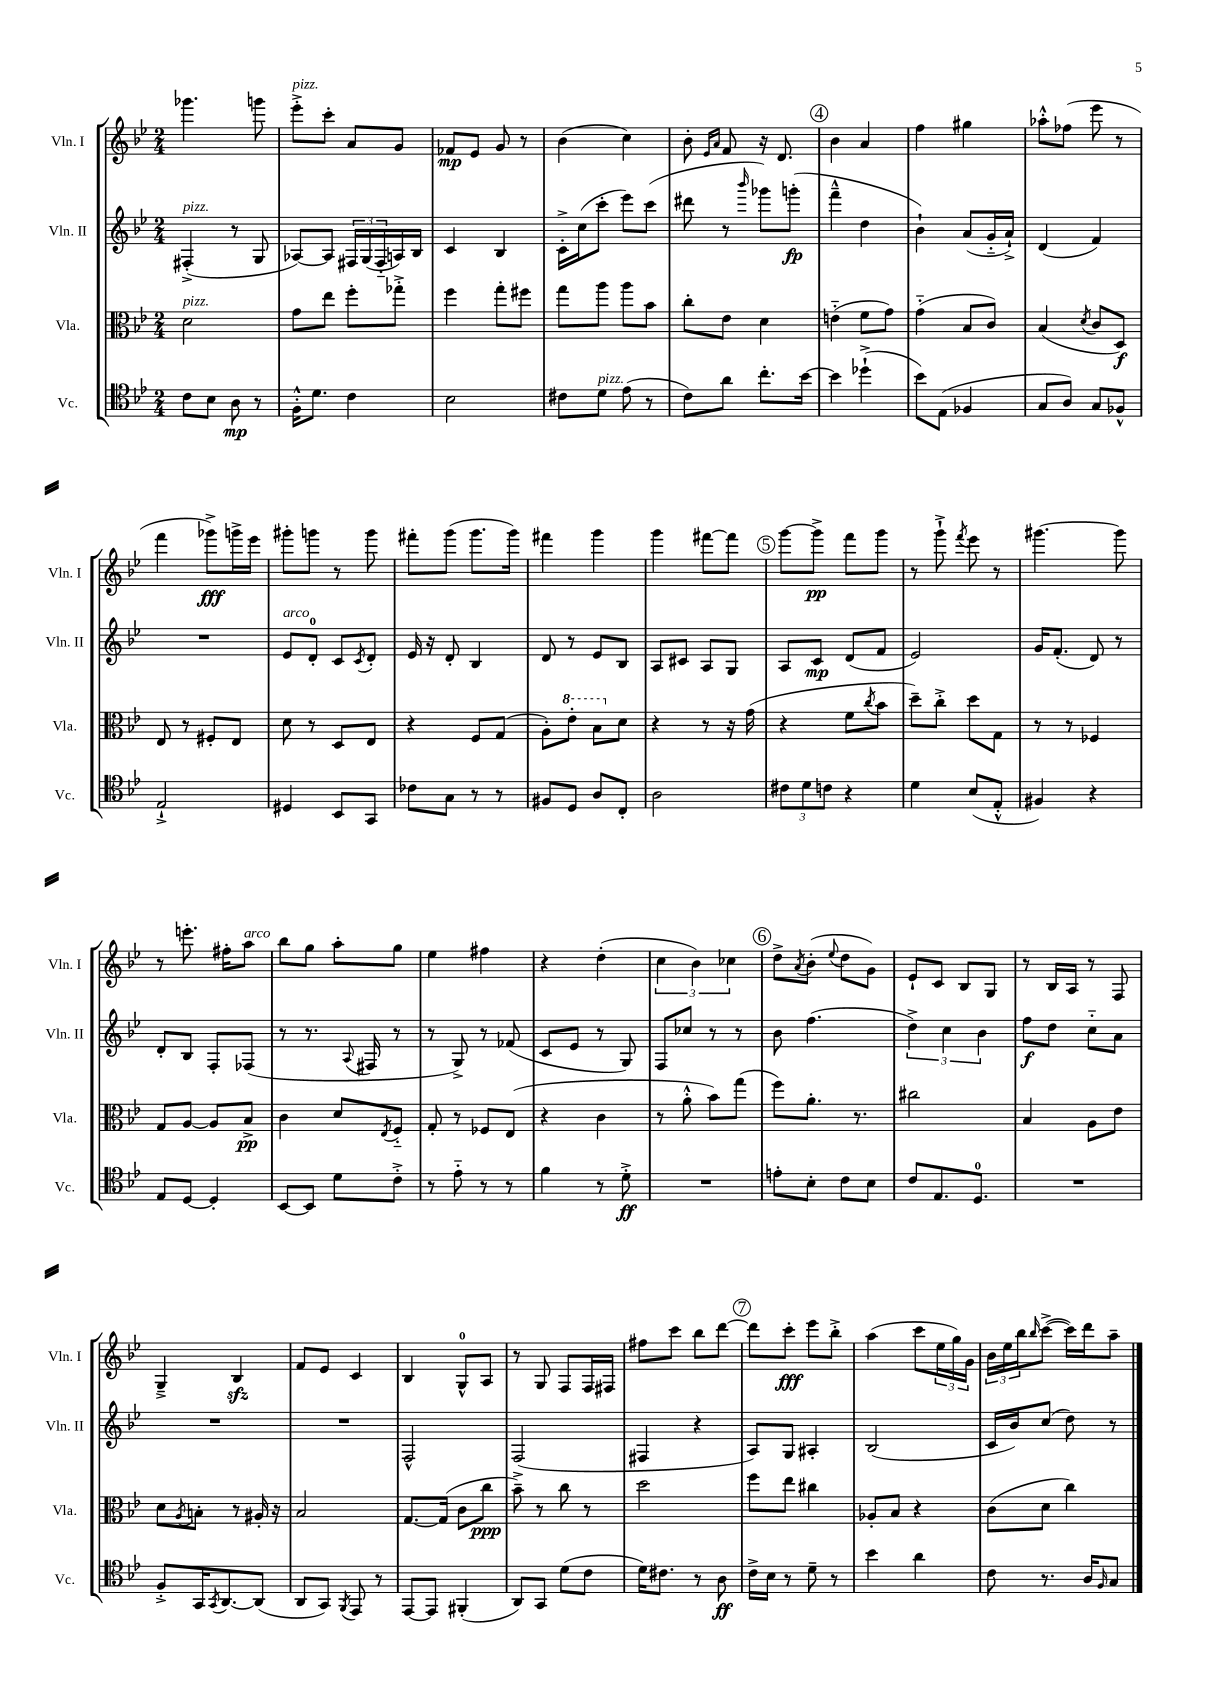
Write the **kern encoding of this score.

**kern	**kern	**kern	**kern
*staff4	*staff3	*staff2	*staff1
*clefC4	*clefC3	*clefG2	*clefG2
*k[b-e-]	*k[b-e-]	*k[b-e-]	*k[b-e-]
*M2/4	*M2/4	*M2/4	*M2/4
8c\L	2d\	(4F#'^/	4.ggg-\
8B-\J	.	.	.
8A\	.	8r	.
8r	.	8G/	8ggg\
=	=	=	=
16F'^^\LK	8g\L	[8A-/L)	8eee-'^\L
8.d\J	.	.	.
.	8ee-\J	8A-/]J	8ccc'\J
4c\	8ff'\L	24F#/LL	8a/L
.	.	(24G/	.
.	.	24F#'~/	.
.	8gg-'^\J	16A/)	8g/J
.	.	16B-/JJ	.
=	=	=	=
2B-\	4ff\	4c/	8f-/L
.	.	.	8e-/J
.	8gg'\L	4B-/	8g/
.	8ff#\J	.	8r
=	=	=	=
8c#\L	8gg\L	16c'^\LL	(4b-\
.	.	(16cc\J	.
8d\J	8aa\J	8ccc'\J	.
(8e-\	8aa\L	8eee-\L)	4cc\)
8r	8b-\J	(8ccc\J	.
=	=	=	=
8c\L)	8cc'\L	8ddd#\	8b-'\
.	.	.	16qqe-/LL
.	.	.	16qqa/JJ
8a\J	8e-\J	8r	8f/
.	.	16qqbbb-/	.
8.cc'\L	4d\	8ggg-\L)	16r
.	.	.	8.d/
.	.	(8ggg'\J	.
[16b-\Jk	.	.	.
=	=	=	=
4b-\]	(4e'~\	4fff~^^\	4b-\
(4dd-`^\	8f\L	4dd\	4a/
.	8g\J)	.	.
=	=	=	=
8b-\L)	(4g'~\	4b-`\)	4ff\
(8E-\J	.	.	.
4F-/	8B-/L	(8a/L	4gg#\
.	8c/J)	16g'~/L	.
.	.	16a`^/JJ)	.
=	=	=	=
8G/L	(4B-/	(4d/	8aa-'^^\L
8A/J)	.	.	(8ff-\J
.	8qd/	.	.
8G/L	8c/L	4f/)	8eee-\
8F-^^/J	8D/J)	.	8r
=	=	=	=
2E-`^/	8E-/	2r	4fff\
.	8r	.	.
.	8F#'/L	.	8ggg-^\L)
.	8E-/J	.	16ggg^\L
.	.	.	16eee-\JJ
=	=	=	=
4D#/	8d\	8e-/L	8ggg#'\L
.	8r	8d'/J	8ggg\J
8BB-/L	8D/L	8c/L	8r
.	.	8qc/	.
8GG/J	8E-/J	8d'/J	8ggg\
=	=	=	=
8c-\L	4r	16e-/	8fff#'\L
.	.	16r	.
8G\J	.	8d'/	(8ggg\J
8r	8F/L	4B-/	8.ggg\L
8r	(8G/J	.	.
.	.	.	16ggg\Jk)
=	=	=	=
8F#/L	8A'\L)	8d/	4fff#\
8D/J	8ee-'\J	8r	.
8A/L	8b-\L	8e-/L	4ggg\
8C'/J	8d\J	8B-/J	.
=	=	=	=
2A\	4r	8A/L	4ggg\
.	.	8c#/J	.
.	8r	8A/L	[8fff#\L
.	16r	8G/J	8fff#\]J
.	(16g\	.	.
=	=	=	=
12c#\L	4r	8A/L	[8ggg\L
12d\	.	.	.
.	.	8c/J	8ggg^\]J
12c\J	.	.	.
4r	8f\L	(8d/L	8fff\L
.	8qcc/	.	.
.	8b-\J	8f/J	8ggg\J
=	=	=	=
4d\	8dd~\L)	2e-/)	8r
.	8cc'^\J	.	8ggg`^\
.	.	.	8qfff/
(8B-/L	8dd\L	.	8eee-\
8E-'^^/J	8G\J	.	8r
=	=	=	=
4F#/)	8r	16g/LK	[4.ggg#\
.	.	(8.f'/J	.
.	8r	.	.
4r	4F-/	8d/)	.
.	.	8r	8ggg#\]
=	=	=	=
8E-/L	8G/L	8d'/L	8r
[8D/J	[8A/J	8B-/J	8.eee'\
4D'/]	8A/]L	8F'/L	.
.	.	.	16ff#'\LK
.	8B-^/J	(8F-/J	8aa\J
=	=	=	=
[8BB-/L	4c\	8r	8bb-\L
8BB-/]J	.	8.r	8gg\J
8d\L	8d/L	.	8aa'\L
.	.	8qqA/	.
.	.	16F#/	.
.	8qE-/	.	.
8c'^\J	8F'~/J	8r	8gg\J
=	=	=	=
8r	8G'/	8r	4ee-\
8e-'~\	8r	8G^/)	.
8r	8F-/L	8r	4ff#\
8r	(8E-/J	(8f-/	.
=	=	=	=
4f\	4r	8c/L	4r
.	.	8e-/J	.
8r	4c\	8r	(4dd'\
8d'^\	.	8G/)	.
=	=	=	=
2r	8r	8F/L	6cc\
.	8a'^^\	8cc-/J	.
.	.	.	6b-\)
.	8b-\L)	8r	.
.	.	.	6cc-\
.	(8gg\J	8r	.
=	=	=	=
8e'\L	8ff\L)	8b-\	8dd^\L
.	.	.	8qa/
8B-'\J	8.a'\J	(4.ff\	(8b-'\J
.	.	.	8qqee-/
8c\L	.	.	8dd\L
.	8.r	.	.
8B-\J	.	.	8g\J)
=	=	=	=
8c/L	2cc#\	6dd^\)	8e-`/L
8.E-/	.	.	8c/J
.	.	6cc\	.
.	.	.	8B-/L
8.D/J	.	.	.
.	.	6b-\	.
.	.	.	8G/J
=	=	=	=
2r	4B-/	8ff\L	8r
.	.	8dd\J	16B-/LL
.	.	.	16A/JJ
.	8A\L	8cc'~\L	8r
.	8e-\J	8a\J	8F/
=	=	=	=
8F'^/L	8d\L	2r	4G~^/
.	8qA/	.	.
16GG/K	8B'\J	.	.
8qGG/	.	.	.
[8.AA/	.	.	.
.	8r	.	4B-/
(8AA/]J	16A#'/	.	.
.	16r	.	.
=	=	=	=
8AA/L	2B-/	2r	8f/L
8GG/J)	.	.	8e-/J
8qFF/	.	.	.
8EE-/	.	.	4c/
8r	.	.	.
=	=	=	=
[8EE-/L	[8.G/L	2F^^/	4B-/
8EE-/]J	.	.	.
.	(16G/]Jk	.	.
(4FF#'/	8c\L	.	8G^^/L
.	8cc\J	.	8A/J
=	=	=	=
8AA/L)	8b-~^\)	(2F/	8r
8GG/J	8r	.	8G/
(8d\L	8cc\	.	8F/L
8c\J	8r	.	16F/L
.	.	.	16F#/JJ
=	=	=	=
16d\LK)	2dd\	4F#/	8ff#\L
8.c#\J	.	.	.
.	.	.	8ccc\J
8r	.	4r	8bb-\L
8A\	.	.	[8ddd\J
=	=	=	=
16c^\LL	8ff\L	8A/L)	8ddd\]L
16B-\JJ	.	.	.
8r	8ee-\J	8G/J	8ccc'\J
8d~\	4cc#\	4A#'/	8eee-\L
8r	.	.	8bb-'^\J
=	=	=	=
4b-\	8A-'/L	(2B-/	(4aa\
.	8B-/J	.	.
4a\	4r	.	8ccc\L
.	.	.	24ee-\L
.	.	.	24gg\)
.	.	.	24g\JJ
=	=	=	=
8c\	(8c\L	16c/LL	24b-\LL
.	.	.	24ee-\
.	.	16b-/J)	.
.	.	.	24bb-\J
.	.	.	16qqbb-/
8.r	8d\J	(8cc/J	([8ccc^\J
.	4cc\)	8dd\)	16ccc\]LL)
16A/LK	.	.	16ddd\J
16qqF/	.	.	.
8G/J	.	8r	8aa~\J
==	==	==	==
*-	*-	*-	*-
